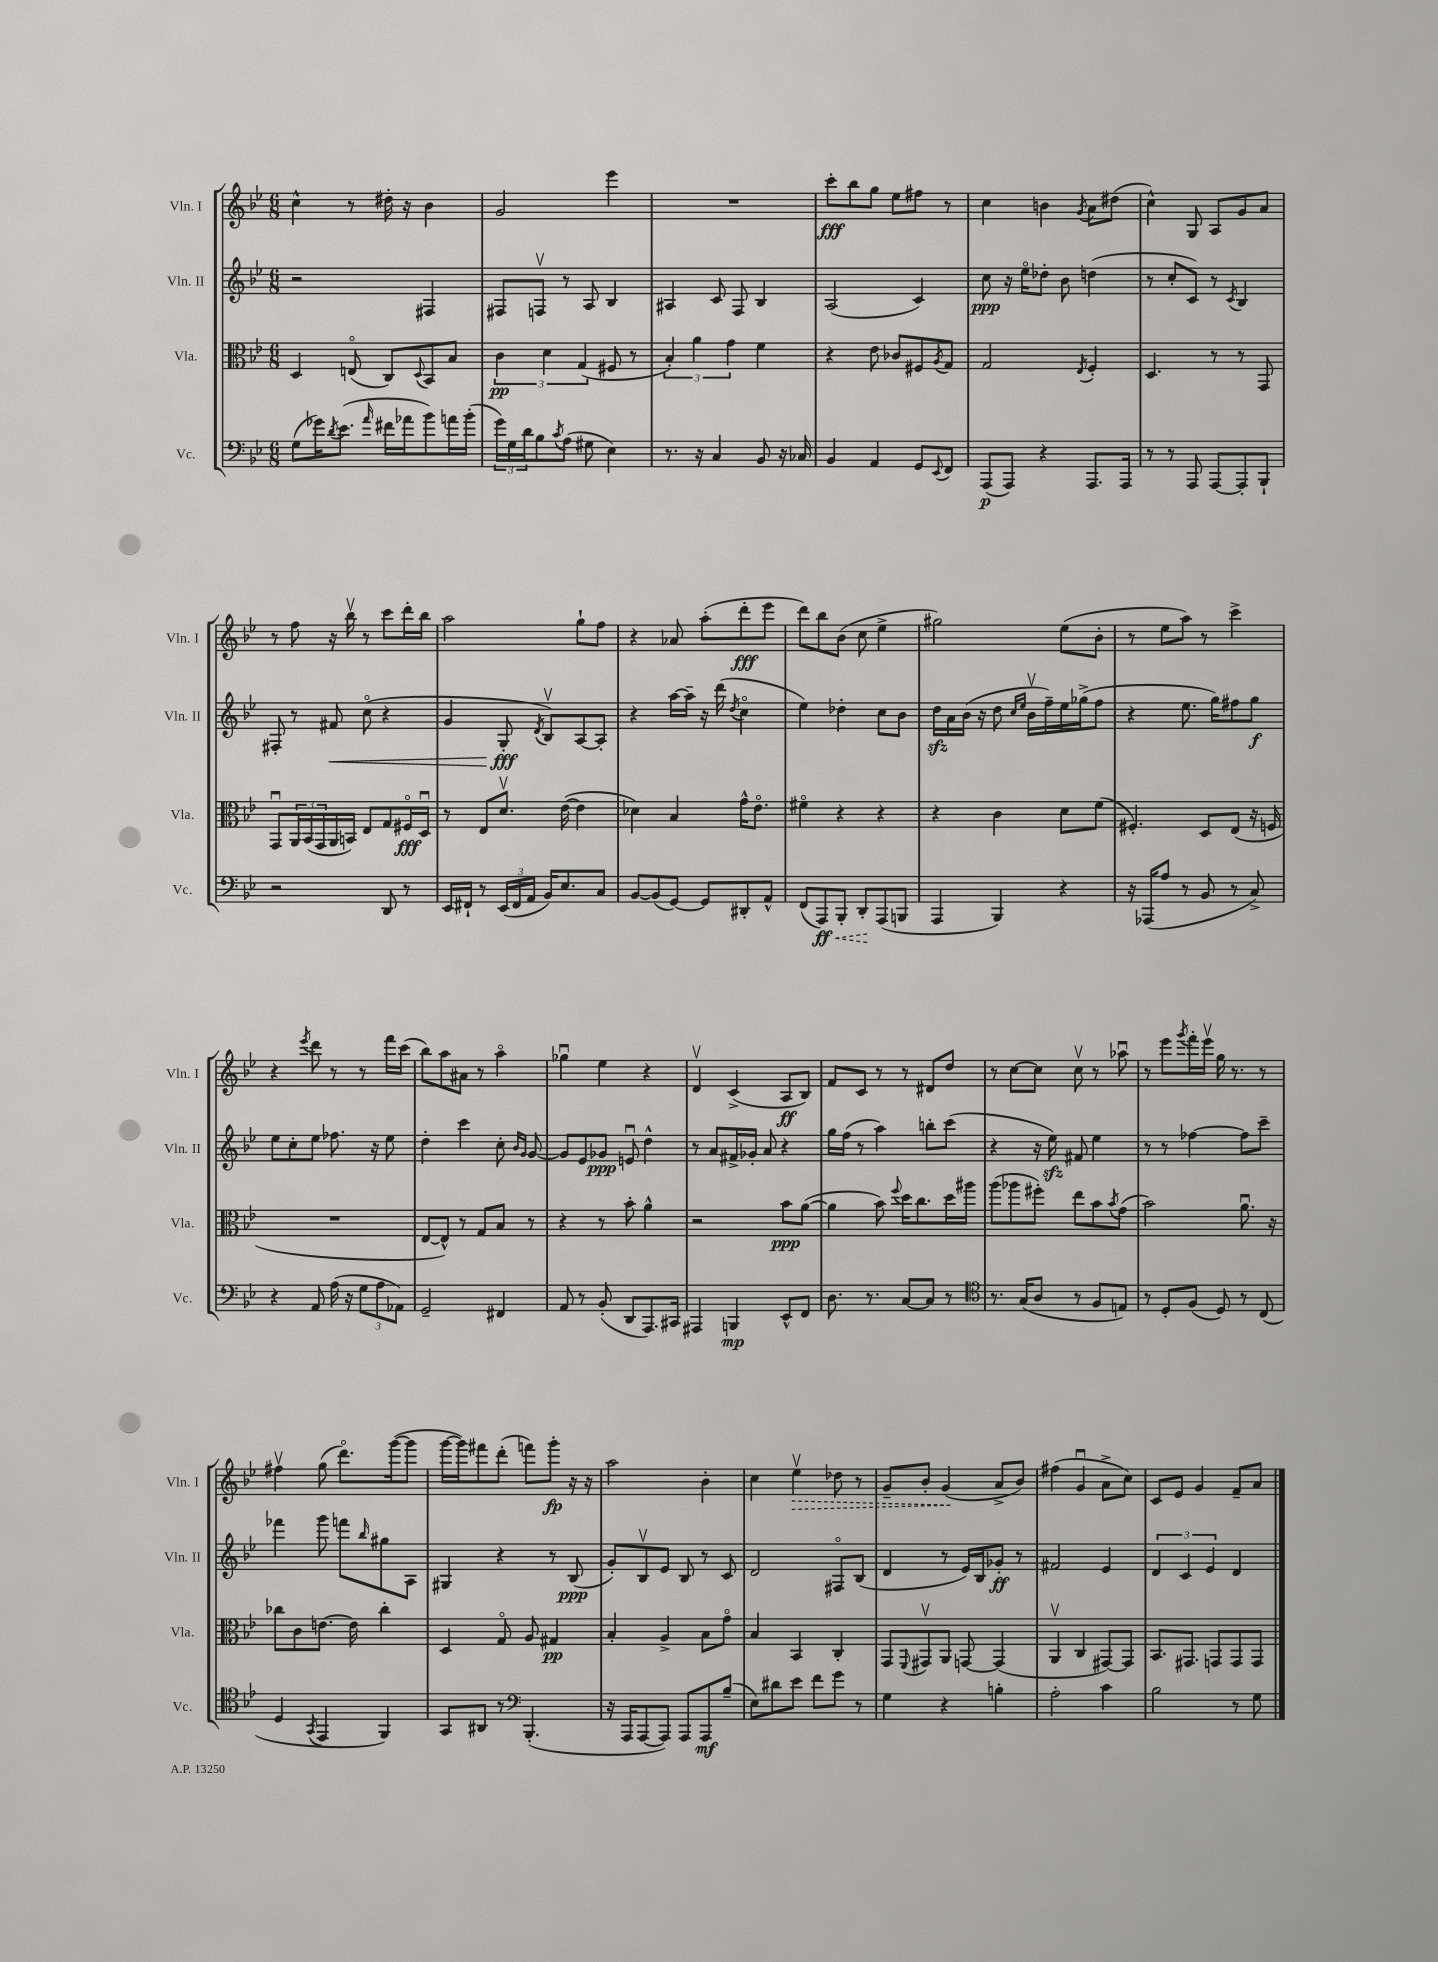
<<
\new StaffGroup <<
\new Staff = "s0" \with { instrumentName = "Vln. I" shortInstrumentName = "Vln. I" } {
    \clef treble \key bes \major \numericTimeSignature \time 6/8
    c''4-^ r8 dis''16-. r16 bes'4 |
    g'2 ees'''4 |
    R2. |
    c'''8-.\fff bes''8 g''8 ees''8 fis''8 r8 |
    c''4 b'4 \acciaccatura { g'8 } a'8 dis''8( |
    c''4-^) g8 a8 g'8 a'8 |
    r8 f''8 r16 bes''16\upbow r8 c'''8 d'''16-. bes''16 |
    a''2 g''8-! f''8 |
    r4 aes'8 a''8-.( d'''8-.\fff ees'''8 |
    d'''8) bes''8 bes'8( c''8 ees''4-> |
    gis''2) ees''8( bes'8-. |
    r8 ees''8 a''8) r8 c'''4-> |
    r4 \acciaccatura { ees'''8 } d'''8 r8 r8 f'''16 c'''16( |
    bes''8) a''8 ais'8 r8 a''4\flageolet |
    ges''4\downbow ees''4 r4 |
    d'4\upbow c'4->( a8\ff bes8) |
    f'8 c'8 r8 r8 dis'8 d''8 |
    r8 c''8~ c''8 c''8\upbow r8 aes''8\downbow |
    r8 ees'''8 \acciaccatura { g'''8 } f'''16-. ees'''16\upbow g''16 r8. r8 |
    fis''4\upbow g''8( d'''8.\flageolet) g'''16~( g'''8 |
    g'''16~ g'''16) fis'''8 d'''8-.( f'''8) g'''8-.\fp r16 r16 |
    a''2 bes'4-. |
    c''4 \once \override Hairpin.style = #'dashed-line ees''4\upbow\> des''8 r8 |
    g'8-- bes'8-. g'4\!( a'8-> bes'8) |
    fis''4( g'4\downbow a'8-> c''8) |
    c'8 ees'8 g'4 f'8-- a'8 \bar "|." |
}
\new Staff = "s1" \with { instrumentName = "Vln. II" shortInstrumentName = "Vln. II" } {
    \clef treble \key bes \major \numericTimeSignature \time 6/8
    r2 fis4 |
    fis8 f8\upbow r8 a8 bes4 |
    ais4 c'8 f8 bes4 |
    a2( c'4) |
    c''8\ppp r16 ees''16\flageolet des''8-. bes'8 d''4( |
    r8 c''8-. c'8) r8 \acciaccatura { c'8 } bes4 |
    fis8-. r8 fis'8\< c''8\flageolet( r4 |
    g'4 g8-.\fff\! \acciaccatura { d'8 } bes8\upbow) a8~ a8-. |
    r4 a''16~ a''16-- r16 d'''16( \acciaccatura { d''8 } c''4\flageolet |
    ees''4) des''4-. c''8 bes'8 |
    d''16\sfz a'16 bes'16( r16 d''8 \grace { c''16 ees''16 } bes'16\upbow f''16--) ees''16 ges''16->( f''8 |
    r4 ees''8. g''16) fis''8 g''8\f |
    ees''8 c''8-. ees''8 fes''8. r16 ees''8 |
    d''4-. c'''4 c''8-. \grace { bes'16 g'16 } g'8~ |
    g'8 ees'8 ges'8\ppp e'8\downbow d''4-^ |
    r8 a'8 fis'16-> ges'16-. a'8 r4 |
    g''16 f''16( r8 a''4) b''8-. c'''8( |
    r4 r16 ees''16\sfz) fis'8 ees''4 |
    r8 r8 fes''4~ fes''8 c'''8-- |
    fes'''4 g'''8 f'''8 \grace { bes''16 } gis''8 a8 |
    gis4 r4 r8 bes8\ppp( |
    g'8-.) bes8\upbow ees'8 bes8 r8 c'8 |
    d'2 fis8\flageolet bes8( |
    d'4 r8 ees'16) bes16 ges'8-.\ff r8 |
    fis'2 ees'4 |
    \tuplet 3/2 { d'4 c'4 ees'4 } d'4 \bar "|." |
}
\new Staff = "s2" \with { instrumentName = "Vla." shortInstrumentName = "Vla." } {
    \clef alto \key bes \major \numericTimeSignature \time 6/8
    d4 e8\flageolet( c8) \appoggiatura { d8 } bes,8 bes8 |
    \tuplet 3/2 { c'4\pp d'4 g4( } fis8 r8 |
    \tuplet 3/2 { bes4-.) a'4 g'4 } f'4 |
    r4 ees'8 ces'8 fis8 \acciaccatura { a8 } g8 |
    g2 \acciaccatura { ees8 } f4-. |
    d4. r8 r8 g,8 |
    g,8\downbow \tuplet 3/2 { a,16 bes,16( g,16 } a,16 b,16) ees8 g8 fis16\flageolet\fff d16\downbow |
    r8 ees8 d'8.\upbow ees'16~( ees'4 |
    des'4) bes4 g'16-^ ees'8.\flageolet |
    fis'4\flageolet r4 r4 |
    r4 c'4 d'8 f'8( |
    fis4.-.) d8 ees8( r16 f16 |
    R2. |
    ees8~ ees8-^) r8 g8 bes8 r8 |
    r4 r8 bes'8-. a'4-^ |
    r2 bes'8\ppp a'8~( |
    a'4 bes'8) \appoggiatura { f''8 } d''16 c''8. d''16 ais''16 |
    a''8( aes''8 fis''8-.) ees''8 bes'8 \acciaccatura { bes'8 } g'8( |
    bes'2) a'8.\downbow r16 |
    ces''8 c'8 e'8.~ e'16 ces''4-. |
    d4 g8\flageolet a8 gis4\pp |
    bes4-. a4-> bes8 g'8\flageolet |
    bes4 bes,4 c4-. |
    g,8 \appoggiatura { f,8 } gis,8\upbow a,8 g,8~ g,4( |
    a,4\upbow c4 gis,8~) gis,8 |
    bes,8. gis,8. g,8 g,8 g,8 \bar "|." |
}
\new Staff = "s3" \with { instrumentName = "Vc." shortInstrumentName = "Vc." } {
    \clef bass \key bes \major \numericTimeSignature \time 6/8
    g8( ges'16) \acciaccatura { d'8 } ees'8.( \grace { a'16 } fis'16 aes'16 bes'8) a'16 bes'16-.( |
    \tuplet 3/2 { g'16) g16 d'16 } bes8 \acciaccatura { c'8 } a8( gis8 ees4) |
    r8. r16 c4 bes,8 r16 ces16 |
    bes,4 a,4 g,8 \appoggiatura { ees,8 } f,8 |
    a,,8\p( a,,8) r4 a,,8. a,,16 |
    r8 r8 a,,8 a,,8~ a,,8-. bes,,8-! |
    r2 d,8 r8 |
    ees,16 fis,16-! r8 \tuplet 3/2 { ees,16( fis,16 a,16 } bes,16) ees8. c8 |
    bes,8~ bes,8( g,8~) g,8 dis,8-. a,8-^ |
    f,8( \once \override Hairpin.style = #'dashed-line a,,8\ff\<) bes,,8-. d,8-.\! a,,8( b,,8 |
    a,,4 bes,,4) r4 |
    r16 aes,,16( a8 r8 bes,8 r8 c8->) |
    r4 a,8 a16( r16 \tuplet 3/2 { g8 a8 aes,8) } |
    g,2-- fis,4 |
    a,8 r8 bes,8-.( d,8 a,,8.) cis,16 |
    ais,,4 b,,4\mp ees,8-^ f,8 |
    d8. r8. c8~ c8 r8 |
    \clef tenor r8. g16( a8 r8 f8 e8) |
    r8 d8-. f8( d8) r8 c8( |
    d4 \acciaccatura { g,8 } ees,4 f,4) |
    g,8 ais,8 r8 \clef bass bes,,4.-.( |
    r16 a,,16 a,,8~ a,,8) a,,8 a,,8\mf bes8--( |
    ees8) dis'8 ees'8 f'8 g'8 r8 |
    g4 r4 b4-. |
    a2-. c'4 |
    bes2 r8 g8 \bar "|." |
}
>>
>>
\layout { \context { \Score \remove "Bar_number_engraver" } }
